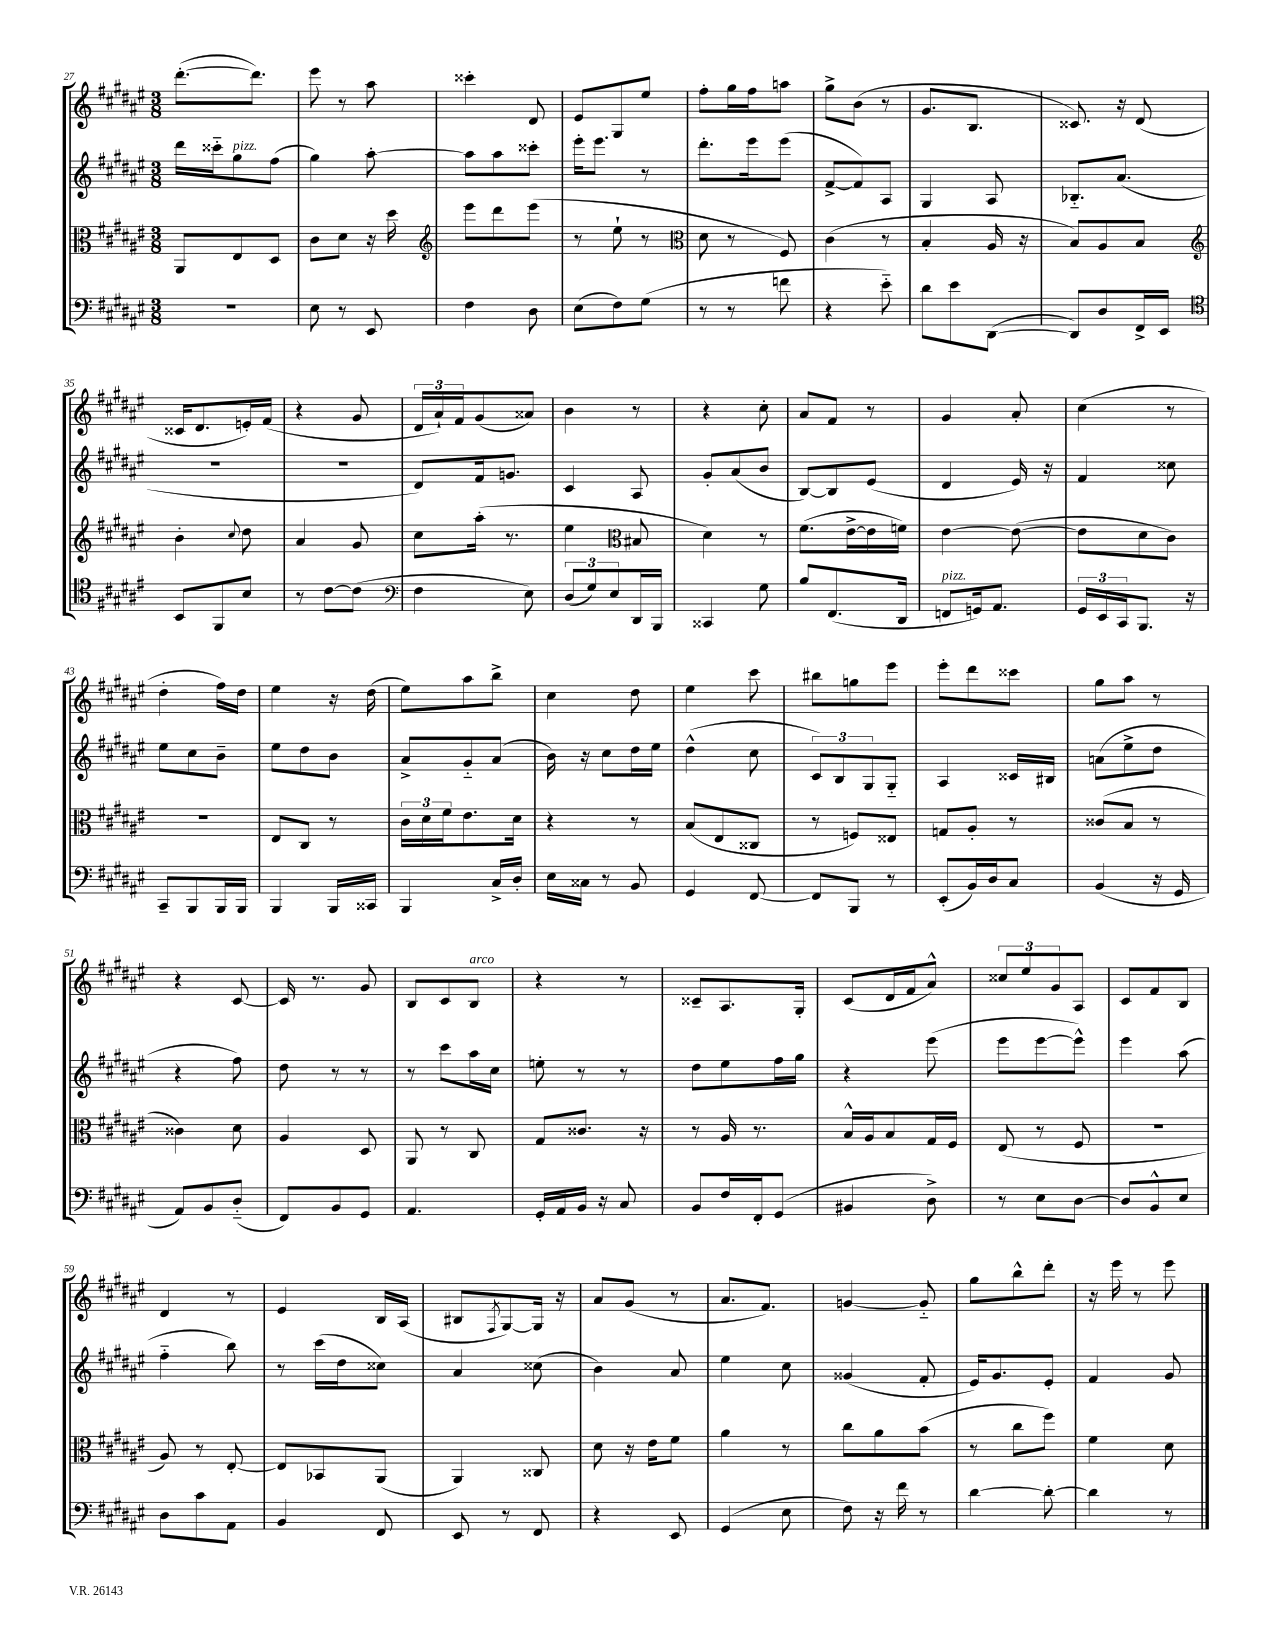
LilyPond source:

<<
\new StaffGroup <<
\new Staff = "s0" {
    \clef treble \key fis \major \numericTimeSignature \time 3/8
    dis'''8.~-.( dis'''8.) |
    eis'''8 r8 ais''8 |
    cisis'''4-. dis'8 |
    eis'8 gis8 eis''8 |
    fis''8-. gis''16 fis''16 a''8 |
    gis''8-> b'8( r8 |
    gis'8. b8. |
    cisis'8.) r16 dis'8( |
    cisis'16 dis'8. e'16-.) fis'16( |
    r4 gis'8 |
    \tuplet 3/2 { dis'16 ais'16-!) fis'16 } gis'8( aisis'8) |
    b'4 r8 |
    r4 cis''8-. |
    ais'8 fis'8 r8 |
    gis'4 ais'8-. |
    cis''4( r8 |
    dis''4-. fis''16) dis''16 |
    eis''4 r16 dis''16( |
    eis''8) ais''8 b''8-> |
    cis''4 dis''8 |
    eis''4 cis'''8 |
    bis''8 g''8 eis'''8 |
    eis'''8-. dis'''8 cisis'''8 |
    gis''8 ais''8 r8 |
    r4 cis'8~ |
    cis'16 r8. gis'8 |
    b8 cis'8 b8^\markup { \italic "arco" } |
    r4 r8 |
    cisis'8-- ais8. gis16-. |
    cis'8( dis'16 fis'16 ais'8-^) |
    \tuplet 3/2 { cisis''8 eis''8 gis'8 } ais8 |
    cis'8 fis'8 b8 |
    dis'4 r8 |
    eis'4 b16 ais16( |
    bis8 \acciaccatura { fis8 } gis8~) gis16 r16 |
    ais'8 gis'8( r8 |
    ais'8. fis'8.) |
    g'4~ g'8-_ |
    gis''8 b''8-^ dis'''8-. |
    r16 eis'''16 r8 eis'''8 \bar "|." |
}
\new Staff = "s1" {
    \clef treble \key fis \major \numericTimeSignature \time 3/8
    dis'''16 cisis'''16-_ gis''8^\markup { \italic "pizz." } fis''8( |
    gis''4) ais''8~-. |
    ais''8 ais''8 cisis'''8-. |
    eis'''16-. eis'''8. r8 |
    dis'''8.-. eis'''16 eis'''8( |
    fis'8~-> fis'8) ais8 |
    gis4 ais8 |
    bes8.-_ ais'8.( |
    R4. |
    R4. |
    dis'8) fis'16 g'8. |
    cis'4 ais8 |
    gis'8-. ais'8( b'8 |
    b8~) b8 eis'8( |
    dis'4 eis'16) r16 |
    fis'4 cisis''8 |
    eis''8 cis''8 b'8-- |
    eis''8 dis''8 b'8 |
    ais'8-> gis'8-_ ais'8( |
    b'16) r16 cis''8 dis''16 eis''16 |
    dis''4-^( cis''8 |
    \tuplet 3/2 { cis'8) b8 gis8 } gis8-_ |
    ais4 cisis'16 bis16 |
    a'8( eis''8-> dis''8 |
    r4 fis''8) |
    dis''8 r8 r8 |
    r8 cis'''8 ais''16 cis''16 |
    e''8-. r8 r8 |
    dis''8 eis''8 fis''16 gis''16 |
    r4 eis'''8( |
    eis'''8 eis'''8~ eis'''8-^) |
    eis'''4 ais''8( |
    fis''4-_ b''8) |
    r8 cis'''16( dis''16 cisis''8) |
    ais'4 cisis''8( |
    b'4) ais'8 |
    eis''4 cis''8 |
    gisis'4( fis'8-. |
    eis'16) gis'8. eis'8-. |
    fis'4 gis'8 \bar "|." |
}
\new Staff = "s2" {
    \clef alto \key fis \major \numericTimeSignature \time 3/8
    ais,8 eis8 dis8 |
    cis'8 dis'8 r16 dis''16 |
    \clef treble eis'''8 dis'''8 eis'''8( |
    r8 eis''8-! r8 |
    \clef alto dis'8 r8 fis8) |
    cis'4( r8 |
    b4-. ais16 r16 |
    b8) ais8 b8 |
    \clef treble b'4-. \appoggiatura { cis''8 } dis''8 |
    ais'4 gis'8 |
    cis''8 ais''16-.( r8. |
    eis''4 \clef alto bis8 |
    dis'4) r8 |
    fis'8.( eis'16~-> eis'16 f'16) |
    eis'4~ eis'8~( |
    eis'8 dis'8 cis'8) |
    r4. |
    eis8 cis8 r8 |
    \tuplet 3/2 { cis'16 dis'16 fis'16 } eis'8. dis'16 |
    r4 r8 |
    b8( eis8 cisis8 |
    r8 f8) eisis8 |
    g8 ais8-. r8 |
    cisis'8( b8 r8 |
    cisis'4) dis'8 |
    ais4 dis8 |
    ais,8 r8 cis8 |
    gis8 cisis'8. r16 |
    r8 ais16 r8. |
    b16-^ ais16 b8 gis16 fis16 |
    eis8( r8 fis8 |
    R4. |
    ais8) r8 eis8~-. |
    eis8 bes,8 ais,8( |
    ais,4) cisis8 |
    dis'8 r16 eis'16 fis'8 |
    ais'4 r8 |
    cis''8 ais'8 b'8( |
    r8 cis''8 fis''8) |
    fis'4 dis'8 \bar "|." |
}
\new Staff = "s3" {
    \clef bass \key fis \major \numericTimeSignature \time 3/8
    R4. |
    eis8 r8 eis,8 |
    fis4 dis8 |
    eis8( fis8) gis8( |
    r8 r8 f'8 |
    r4 eis'8-_) |
    dis'8 eis'8 dis,8~( |
    dis,8) dis8 fis,16-> eis,16 |
    \clef tenor b,8 fis,8 b8 |
    r8 cis'8~ cis'8( |
    \clef bass fis4 eis8) |
    \tuplet 3/2 { dis8( gis8) eis8 } dis,16 b,,16 |
    cisis,4 gis8 |
    b8 fis,8.( dis,16 |
    f,8^\markup { \italic "pizz." } g,16) ais,8. |
    \tuplet 3/2 { gis,16 eis,16 cis,16 } b,,8. r16 |
    cis,8-- b,,8 b,,16 b,,16 |
    b,,4 b,,16 cisis,16 |
    b,,4 cis16-> dis16-. |
    eis16 cisis16 r8 b,8 |
    gis,4 fis,8~ |
    fis,8 b,,8 r8 |
    eis,8-.( b,16) dis16 cis8 |
    b,4( r16 gis,16 |
    ais,8) b,8 dis8-_( |
    fis,8) b,8 gis,8 |
    ais,4. |
    gis,16-. ais,16 b,16 r16 cis8 |
    b,8 fis16 fis,16-. gis,8( |
    bis,4 dis8->) |
    r8 eis8 dis8~ |
    dis8 b,8-^ eis8 |
    dis8 cis'8 ais,8 |
    b,4 fis,8 |
    eis,8 r8 fis,8 |
    r4 eis,8 |
    gis,4( eis8 |
    fis8) r16 fis'16 r8 |
    dis'4~ dis'8~-. |
    dis'4 r8 \bar "|." |
}
>>
>>
\layout { \context { \Score currentBarNumber = #27 } }
